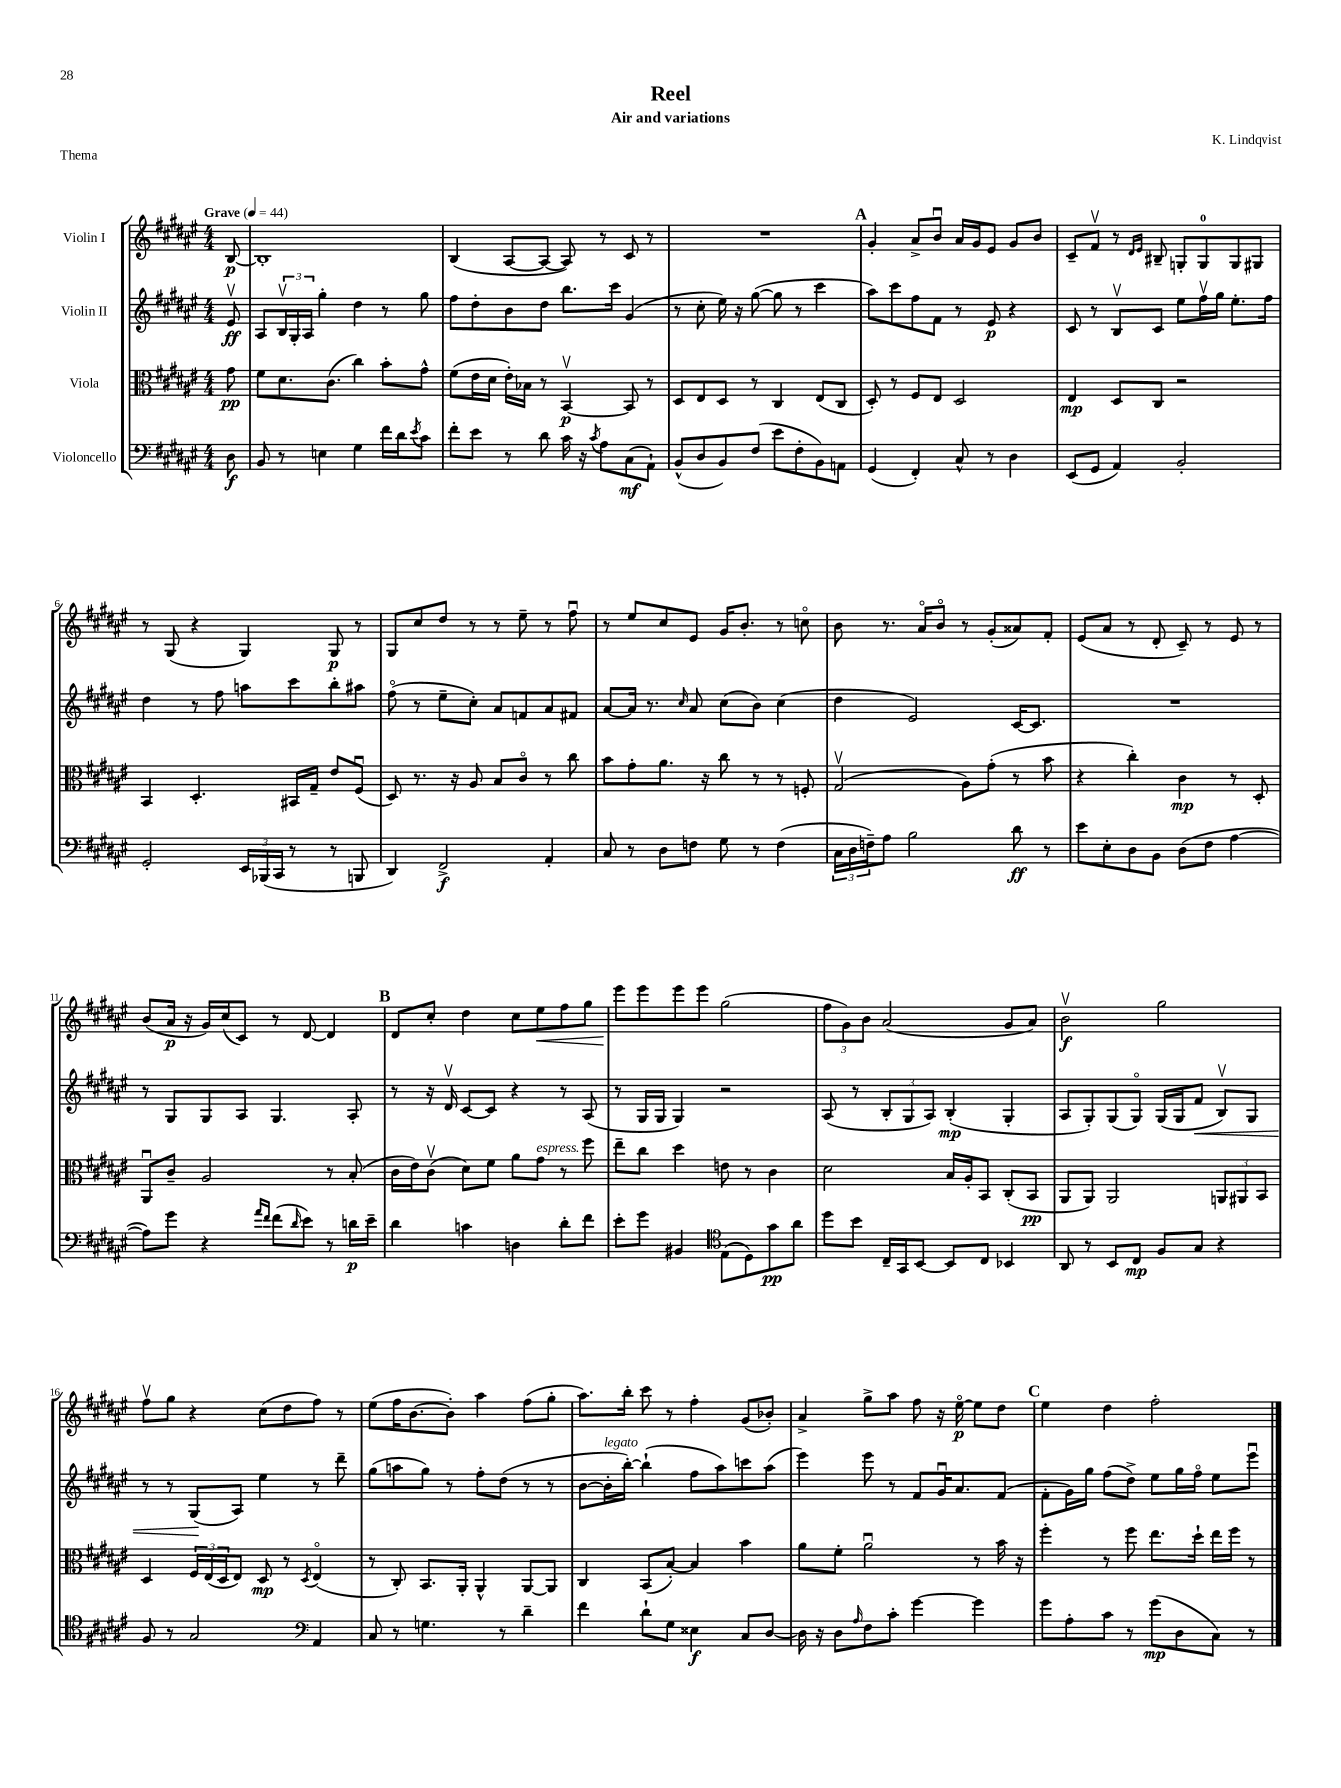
\header { title = "Reel" composer = "K. Lindqvist" subtitle = "Air and variations" piece = "Thema" }
<<
\new StaffGroup <<
\new Staff = "s0" \with { instrumentName = "Violin I" } {
    \clef treble \key fis \major \numericTimeSignature \time 4/4 \partial 8 \tempo "Grave" 4 = 44
    b8~\p |
    b1-. |
    b4( ais8~ ais8~ ais8) r8 cis'8 r8 |
    R1 |
    \mark \markup { \bold "A" } gis'4-. ais'8-> b'8\downbow ais'16 gis'16 eis'8 gis'8 b'8 |
    cis'8-- fis'8\upbow r8 \grace { dis'16 eis'16 } bis8-- g8-. g8-0 g8 gis8 |
    r8 gis8( r4 gis4) gis8\p r8 |
    gis8 cis''8 dis''8 r8 r8 eis''8-- r8 fis''8\downbow |
    r8 eis''8 cis''8 eis'8 gis'16 b'8.-. r8 c''8\flageolet |
    b'8 r8. ais'16\flageolet b'8\flageolet r8 gis'8-.( aisis'8) fis'8-. |
    eis'8( ais'8 r8 dis'8-. cis'8--) r8 eis'8 r8 |
    b'8( ais'16\p r16 gis'16) cis''16( cis'8) r8 dis'8~ dis'4 |
    \mark \markup { \bold "B" } dis'8 cis''8-. dis''4 cis''8 eis''8\< fis''8 gis''8 |
    eis'''8\! eis'''8 eis'''8 eis'''8 gis''2( |
    \tuplet 3/2 { fis''8 gis'8) b'8 } ais'2( gis'8 ais'8) |
    b'2\upbow\f gis''2 |
    fis''8\upbow gis''8 r4 cis''8( dis''8 fis''8) r8 |
    eis''8( fis''16 b'8.~ b'8-.) ais''4 fis''8( gis''8-. |
    ais''8.) b''16-. cis'''8 r8 fis''4-. gis'8( bes'8-.) |
    ais'4-> gis''8-> ais''8 fis''8 r16 eis''16~\flageolet\p eis''8 dis''8 |
    \mark \markup { \bold "C" } eis''4 dis''4 fis''2-. \bar "|." |
}
\new Staff = "s1" \with { instrumentName = "Violin II" } {
    \clef treble \key fis \major \numericTimeSignature \time 4/4 \partial 8
    eis'8\upbow\ff |
    ais8 \tuplet 3/2 { b16\upbow gis16-. ais16 } gis''4-. dis''4 r8 gis''8 |
    fis''8 dis''8-. b'8 dis''8 b''8. cis'''16 gis'4( |
    r8 cis''8-. eis''16) r16 gis''8~( gis''8 r8 cis'''4 |
    \mark \markup { \bold "A" } ais''8) cis'''8 fis''8 fis'8 r8 eis'8\p r4 |
    cis'8 r8 b8\upbow cis'8 eis''8 fis''16\upbow gis''16 eis''8.-. fis''16 |
    dis''4 r8 fis''8 a''8 cis'''8 b''8-. ais''8 |
    fis''8\flageolet( r8 eis''8-- cis''8-.) ais'8 f'8 ais'8 fis'8 |
    ais'8~ ais'16 r8. \grace { cis''16 } ais'8 cis''8( b'8) cis''4( |
    dis''4 eis'2) cis'16~ cis'8. |
    R1 |
    r8 gis8 gis8 ais8 gis4. ais8-. |
    \mark \markup { \bold "B" } r8 r16 dis'16\upbow cis'8~ cis'8 r4 r8 ais8( |
    r8 gis16 gis16 gis4) r2 |
    ais8( r8 \tuplet 3/2 { b8-. gis8 ais8) } b4-.\mp( gis4-. |
    ais8 gis8-.) gis8( gis8\flageolet) gis16( gis16 fis'8\< b8\upbow) gis8 |
    r8 r8 gis8\!( ais8) eis''4 r8 dis'''8-- |
    gis''8( a''8 gis''8) r8 fis''8-. dis''8( r8 r8 |
    b'8~ b'16-.^\markup { \italic "legato" } b''16~-.) b''4-!( fis''8 ais''8) c'''8 ais''8( |
    eis'''4) eis'''8 r8 fis'8 gis'16\downbow ais'8. fis'8( |
    \mark \markup { \bold "C" } fis'8-. gis'16) gis''16 fis''8( dis''8->) eis''8 gis''16 fis''16\flageolet eis''8 eis'''8\downbow \bar "|." |
}
\new Staff = "s2" \with { instrumentName = "Viola" } {
    \clef alto \key fis \major \numericTimeSignature \time 4/4 \partial 8
    gis'8\pp |
    fis'8 dis'8. cis'8.( cis''4) b'8-. gis'8-^ |
    fis'8( eis'16 dis'16 eis'16-.) bes16 r8 b,4~\upbow\p b,8 r8 |
    dis8 eis8 dis8 r8 cis4 eis8( cis8 |
    \mark \markup { \bold "A" } dis8-.) r8 fis8 eis8 dis2 |
    eis4\mp dis8 cis8 r2 |
    b,4 dis4.-. bis,16 gis16-- eis'8 fis8\downbow( |
    dis8) r8. r16 ais8 b8 cis'8\flageolet r8 cis''8 |
    b'8 gis'8-. ais'8. r16 cis''8 r8 r8 f8-. |
    gis2\upbow( ais8) gis'8-.( r8 b'8 |
    r4 cis''4-.) cis'4\mp r8 dis8-. |
    ais,8\downbow cis'8-- ais2 r8 b8-.( |
    \mark \markup { \bold "B" } cis'16 eis'16) cis'8\upbow( dis'8) fis'8 ais'8 gis'8^\markup { \italic "espress." } r8 fis''8 |
    eis''8-- cis''8 dis''4 e'8 r8 cis'4 |
    dis'2 b16 ais16-. b,8 cis8-.( b,8\pp |
    ais,8 ais,8) ais,2 \tuplet 3/2 { a,8 ais,8 b,8 } |
    dis4 \tuplet 3/2 { fis16 eis16( dis16 } eis8) dis8\mp r8 \acciaccatura { dis8 } eis4\flageolet( |
    r8 cis8-.) b,8. ais,16-. ais,4-^ ais,8~ ais,8 |
    cis4 b,8( b8~-.) b4 b'4 |
    ais'8 fis'8-. ais'2\downbow r8 b'16 r16 |
    \mark \markup { \bold "C" } fis''4-. r8 fis''8 eis''8. dis''16-! eis''16 fis''16 r8 \bar "|." |
}
\new Staff = "s3" \with { instrumentName = "Violoncello" } {
    \clef bass \key fis \major \numericTimeSignature \time 4/4 \partial 8
    dis8\f |
    b,8 r8 e4 gis4 fis'16 dis'16 \acciaccatura { eis'8 } cis'8 |
    fis'8-. eis'8 r8 dis'8 cis'16 r16 \acciaccatura { cis'8 } ais8 cis8\mf( ais,8-!) |
    b,8-^( dis8 b,8) fis8( eis'8 fis8-. b,8) a,8 |
    \mark \markup { \bold "A" } gis,4( fis,4-.) cis8-^ r8 dis4 |
    eis,8( gis,8 ais,4) b,2-. |
    gis,2-. \tuplet 3/2 { eis,16 bes,,16( cis,16 } r8 r8 b,,8 |
    dis,4) fis,2->\f ais,4-. |
    cis8 r8 dis8 f8 gis8 r8 f4( |
    \tuplet 3/2 { cis16 dis16 f16--) } ais8 b2 dis'8\ff r8 |
    eis'8 eis8-. dis8 b,8 dis8( fis8 ais4~ |
    ais8) gis'8 r4 \grace { ais'16 fis'16 } fis'8( \grace { dis'16 } eis'8) r8 d'16\p eis'16-- |
    \mark \markup { \bold "B" } dis'4 c'4 d4 dis'8-. fis'8 |
    eis'8-. gis'8 bis,4 \clef tenor eis8( dis8) gis'8\pp ais'8 |
    dis''8 b'8 cis16-- gis,16 b,8~ b,8 cis8 bes,4 |
    ais,8 r8 b,8 cis8\mp fis8 gis8 r4 |
    fis8 r8 gis2 \clef bass ais,4 |
    cis8 r8 g4. r8 dis'4-- |
    fis'4 dis'8-! gis8 eisis4\f cis8 dis8~ |
    dis16 r16 dis8 \grace { ais16 } fis8 cis'8-. gis'4~ gis'4 |
    \mark \markup { \bold "C" } gis'8 ais8-. cis'8 r8 gis'8\mp( dis8 cis8) r8 \bar "|." |
}
>>
>>
